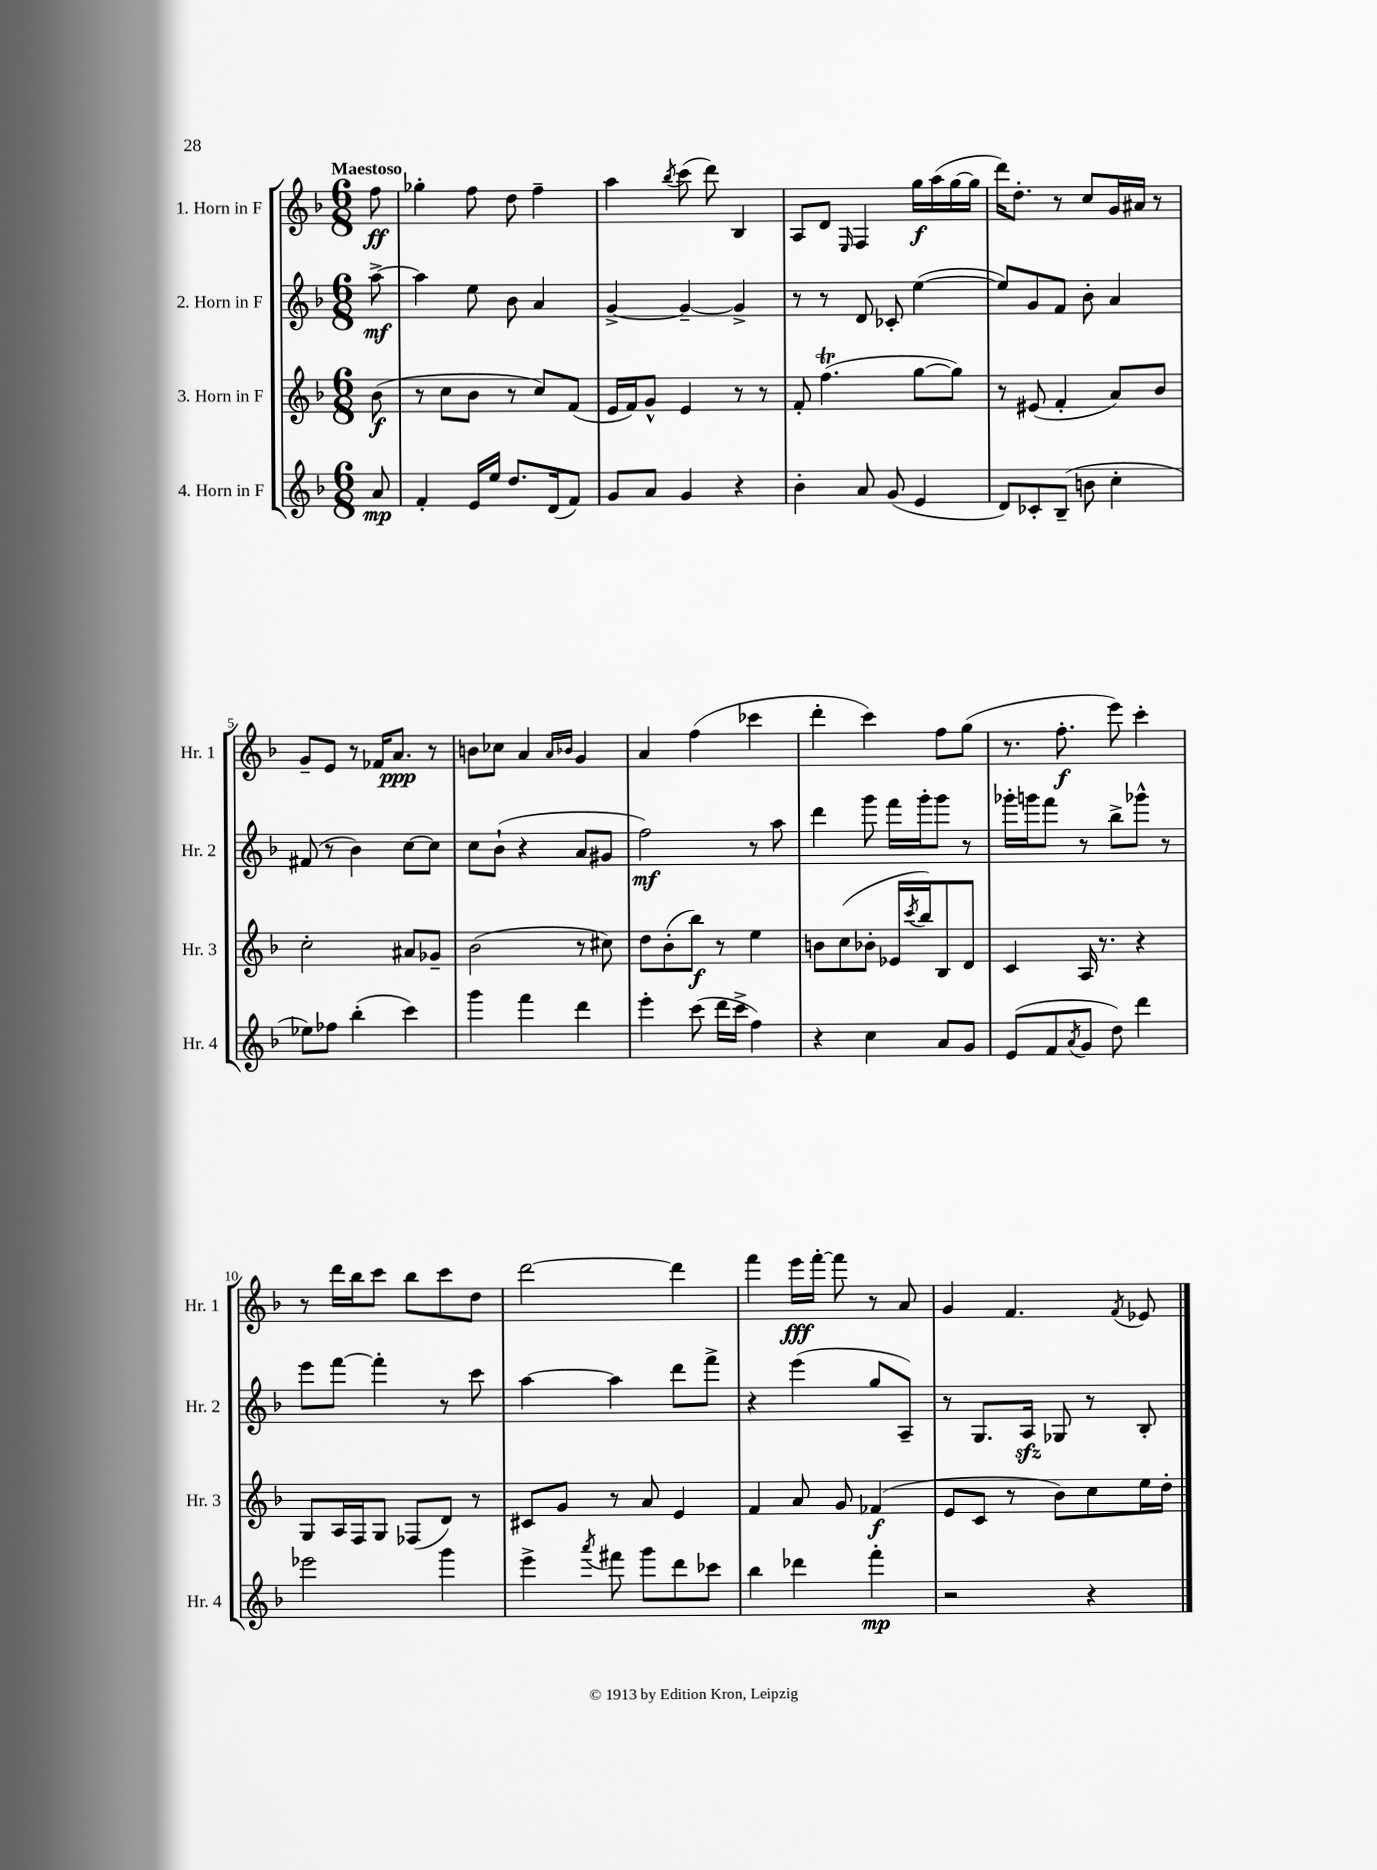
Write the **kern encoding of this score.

**kern	**kern	**kern	**kern
*staff4	*staff3	*staff2	*staff1
*clefG2	*clefG2	*clefG2	*clefG2
*k[b-]	*k[b-]	*k[b-]	*k[b-]
*M6/8	*M6/8	*M6/8	*M6/8
8a	(8b-	[8aa^	8ff
=	=	=	=
4f'	8r	4aa]	4gg-'
.	8cc	.	.
16e	8b-	8ee	8ff
16ee	.	.	.
8.dd	8r	8b-	8dd
.	8cc)	4a	4ff~
(16d	.	.	.
8f)	(8f	.	.
=	=	=	=
8g	16e	[4g^	4aa
.	16f)	.	.
8a	8g^^	.	.
.	.	.	8qbb-
4g	4e	4g~_	(8ccc
.	.	.	8ddd)
4r	8r	4g^]	4B-
.	8r	.	.
=	=	=	=
4b-'	8f'	8r	8A
.	(4.ff	8r	8d
.	.	.	16qqE
8a	.	8d	4F
(8g	.	8c-'	.
4e	[8gg	([4ee	16gg
.	.	.	(16aa
.	8gg])	.	[16gg
.	.	.	16gg]
=	=	=	=
8d)	8r	8ee])	16ddd)
.	.	.	8.dd'
8c-'	(8e#	8g	.
(8B-~	4f'	8f	8r
8b	.	8b-'	8cc
4cc'	8a)	4a	16g
.	.	.	16a#
.	8b-	.	8r
=	=	=	=
8ee-)	2cc'	(8f#	8g~
8ff-	.	8r	8e
(4bb-'	.	4b-)	8r
.	.	.	16f-
.	.	.	8.a
4ccc)	8a#	[8cc	.
.	8g-~	8cc]	8r
=	=	=	=
4ggg	(2b-	8cc	8b
.	.	(8b-`	8cc-
4fff	.	4r	4a
.	.	.	16qqa
.	.	.	16qqb-
4ddd	8r	8a	4g
.	8cc#)	8g#	.
=	=	=	=
4eee'	8dd	2ff)	4a
.	(8b-'	.	.
(8ccc	8bb-)	.	(4ff
16ddd	8r	.	.
16ccc^	.	.	.
4ff)	4ee	8r	4ccc-
.	.	8aa	.
=	=	=	=
4r	8b	4ddd	4ddd'
.	(8cc	.	.
4cc	8b-'	8ggg	4ccc)
.	16e-	16fff	.
.	8qccc	.	.
.	16bb-)	16ggg'	.
8a	8B-	8ggg	8ff
8g	8d	8r	(8gg
=	=	=	=
(8e	4c	16ggg-'	8.r
.	.	16ggg	.
8f	.	8fff	.
.	.	.	8.ff'
8qa	.	.	.
8g	16A	8r	.
.	8.r	.	.
8dd)	.	8bb-^	8eee)
4ddd	4r	8ggg-^^	4ccc'
.	.	8r	.
=	=	=	=
2eee-	8G	8eee	8r
.	16A	[8fff	16ddd
.	16F	.	16bb-
.	8G	4fff']	8ccc
.	(8F-	.	8bb-
4ggg	8d)	8r	8ccc
.	8r	8ccc	8dd
=	=	=	=
4eee^	8c#	[4aa	[2ddd
.	8g	.	.
8qaaa	.	.	.
8fff#	8r	4aa]	.
8ggg	8a	.	.
8ddd	4e	8ddd	4ddd]
8ccc-	.	8fff^	.
=	=	=	=
4bb-	4f	4r	4fff
4ddd-	8a	(4eee	16eee
.	.	.	[16fff'
.	8g	.	8fff]
4fff'	(4f-	8gg	8r
.	.	8A~)	8a
=	=	=	=
2r	8e	8r	4g
.	8c	8.G	.
.	8r	.	4.f
.	.	16A	.
.	8b-)	8G-	.
4r	8cc	8r	.
.	.	.	8qf
.	16ee	8B-'	8e-
.	16dd'	.	.
==	==	==	==
*-	*-	*-	*-
